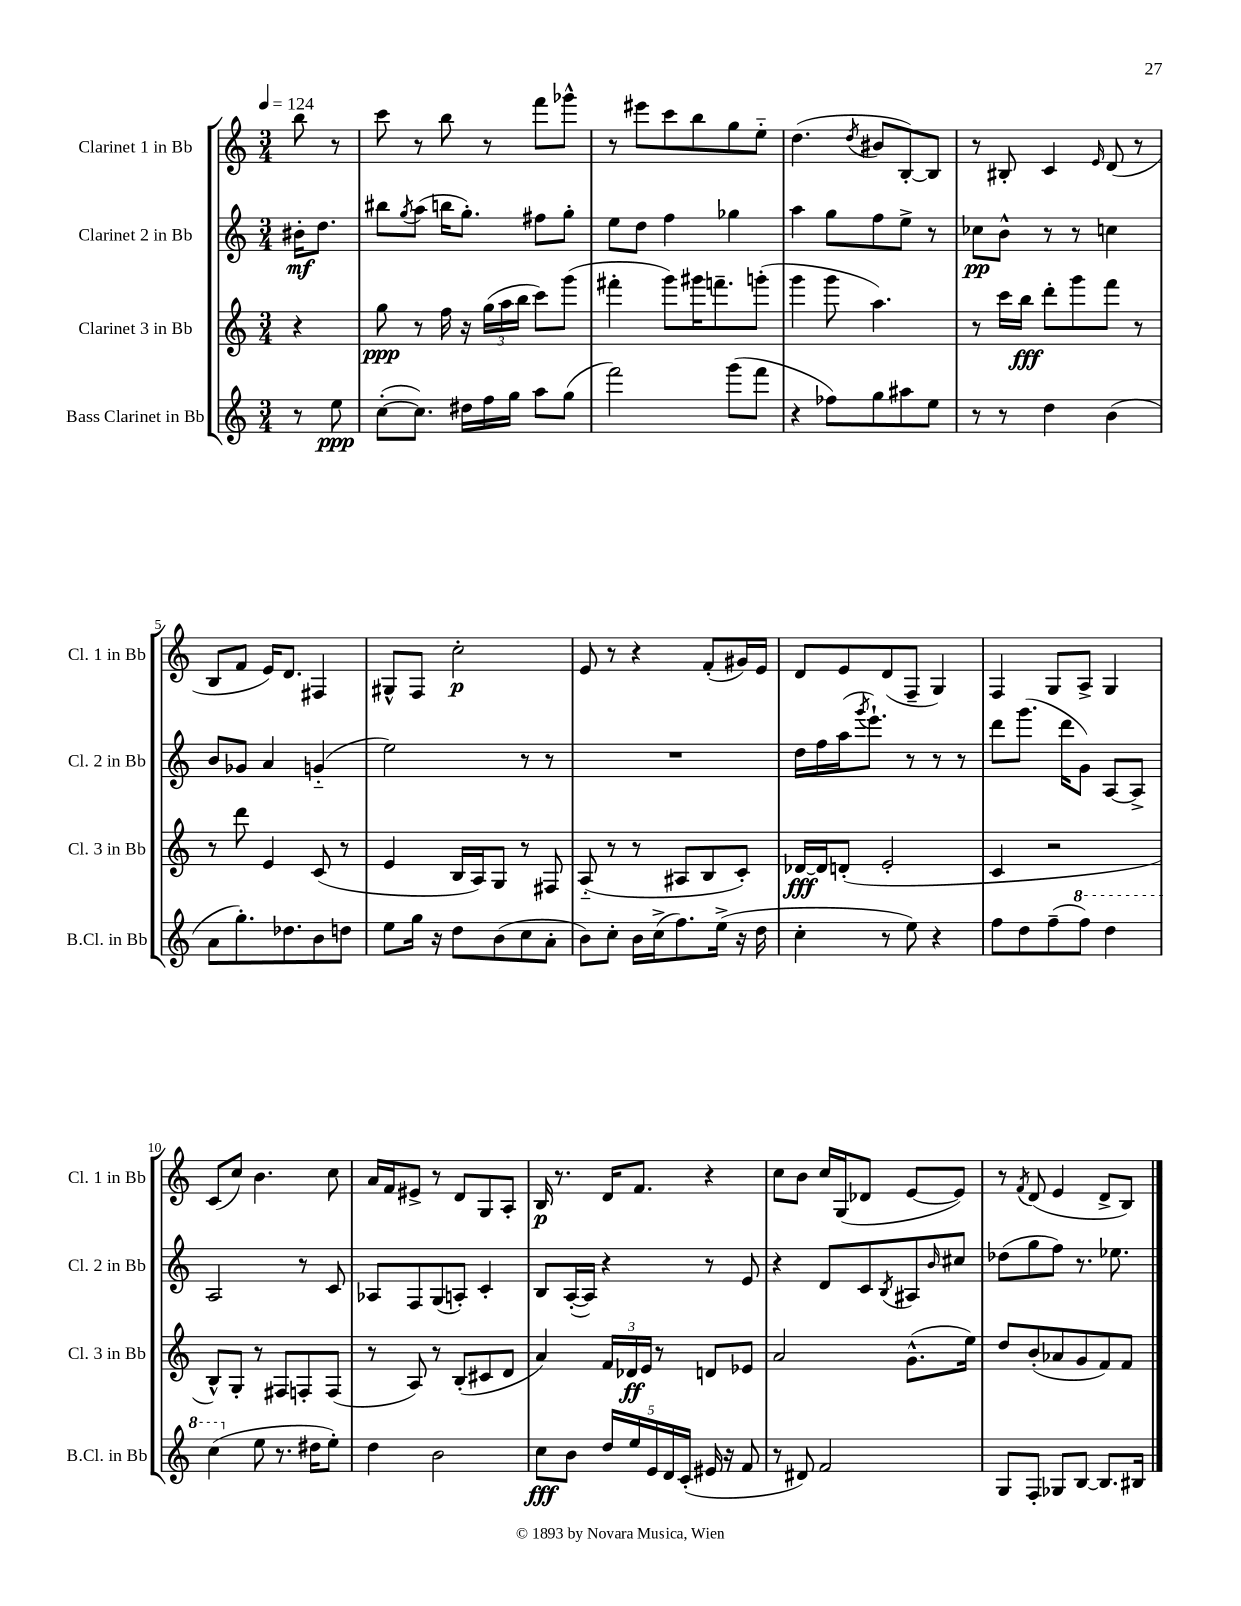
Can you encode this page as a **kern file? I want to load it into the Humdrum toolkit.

**kern	**kern	**kern	**kern
*staff4	*staff3	*staff2	*staff1
*clefG2	*clefG2	*clefG2	*clefG2
*k[]	*k[]	*k[]	*k[]
*M3/4	*M3/4	*M3/4	*M3/4
*MM124	*MM124	*MM124	*MM124
8r	4r	16b#'	8bb
.	.	8.dd	.
8ee	.	.	8r
=	=	=	=
([8cc'	8gg	8bb#	8ccc
.	.	8qgg	.
8.cc])	8r	(8aa	8r
.	16ff	16bb	8bb
16dd#	16r	8.gg')	.
16ff	(24gg	.	8r
.	24aa	.	.
16gg	.	.	.
.	24bb	.	.
8aa	8ccc)	8ff#	8fff
(8gg	(8ggg	8gg'	8ggg-^^
=	=	=	=
2fff)	4fff#'	8ee	8r
.	.	8dd	8eee#
.	8ggg)	4ff	8ccc
.	16ggg#	.	8bb
.	8.fff~	.	.
(8ggg	.	4gg-	8gg
8fff	(8ggg'	.	8ee'~
=	=	=	=
4r	4ggg	4aa	(4.dd
8ff-)	8ggg	8gg	.
.	.	.	8qdd
8gg	4.aa)	8ff	8b#
8aa#	.	8ee^	[8B')
8ee	.	8r	8B]
=	=	=	=
8r	8r	8cc-	8r
8r	16ccc	8b^^	8B#'
.	16bb	.	.
4dd	8ddd'	8r	4c
.	8ggg	8r	.
.	.	.	16qqe
(4b	8fff	4cc	(8d
.	8r	.	8r
=	=	=	=
8a	8r	8b	8B
8.gg')	8ddd	8g-	8f
.	4e	4a	16e)
8.dd-	.	.	8.d
8b	(8c	(4g'~	4F#
8dd	8r	.	.
=	=	=	=
8ee	4e	2ee)	8G#^^
16gg	.	.	8F
16r	.	.	.
8dd	16B	.	2cc'
.	16A)	.	.
(8b	8G	.	.
8cc	8r	8r	.
8a'	8F#	8r	.
=	=	=	=
8b)	(8A'~	2.r	8e
8cc'	8r	.	8r
16b	8r	.	4r
(16cc^	.	.	.
8.ff)	8A#	.	.
.	8B	.	(8f'
(16ee^	.	.	.
16r	8c')	.	16g#)
16dd	.	.	16e
=	=	=	=
4cc'	[16d-	16dd	8d
.	16d-]	16ff	.
.	(8d'	(16aa	8e
.	.	8qggg	.
.	.	8.eee`)	.
8r	2e'	.	(8d
8ee)	.	8r	8F~
4r	.	8r	4G)
.	.	8r	.
=	=	=	=
8ff	4c	8ddd	4F
8dd	.	(8.ggg	.
(8ff~	2r	.	8G
.	.	16ddd	.
8fff)	.	8g)	8A^
4ddd	.	[8A	4G
.	.	8A^]	.
=	=	=	=
(4ccc	8B^^)	2A	(8c
.	8G'	.	8cc)
8ee	8r	.	4.b
8.r	8F#	.	.
.	8F'	8r	.
16dd#	.	.	.
8ee')	(8F	8c	8cc
=	=	=	=
4dd	8r	8A-	16a
.	.	.	16f
.	8A)	8F	8e#^
2b	8r	(8G	8r
.	(8B'	8A')	8d
.	8c#	4c'	8G
.	8d	.	8A'
=	=	=	=
8cc	4a)	8B	16B
.	.	.	8.r
8b	.	([16A'	.
.	.	16A])	.
20dd	24f	4r	16d
.	24d-	.	.
20ee	.	.	.
.	.	.	8.f
.	24e	.	.
20e	.	.	.
.	8r	.	.
20d	.	.	.
(20c'	.	.	.
16e#	8d	8r	4r
16r	.	.	.
8f	8e-	8e	.
=	=	=	=
8r	2a	4r	8cc
8d#)	.	.	8b
2f	.	8d	16cc
.	.	.	(16G
.	.	8c	8d-
.	.	8qB	.
.	(8.g^^	8A#	[8e
.	.	16qqb	.
.	.	8cc#	8e])
.	16ee)	.	.
=	=	=	=
8G	8dd	(8dd-	8r
.	.	.	8qf
8F'	(8b'	8gg	(8d
8G-	8a-	8ff)	4e
[8B	8g	8.r	.
8.B]	8f)	.	8d^
.	.	8.ee-	.
.	8f	.	8B)
16B#	.	.	.
==	==	==	==
*-	*-	*-	*-
